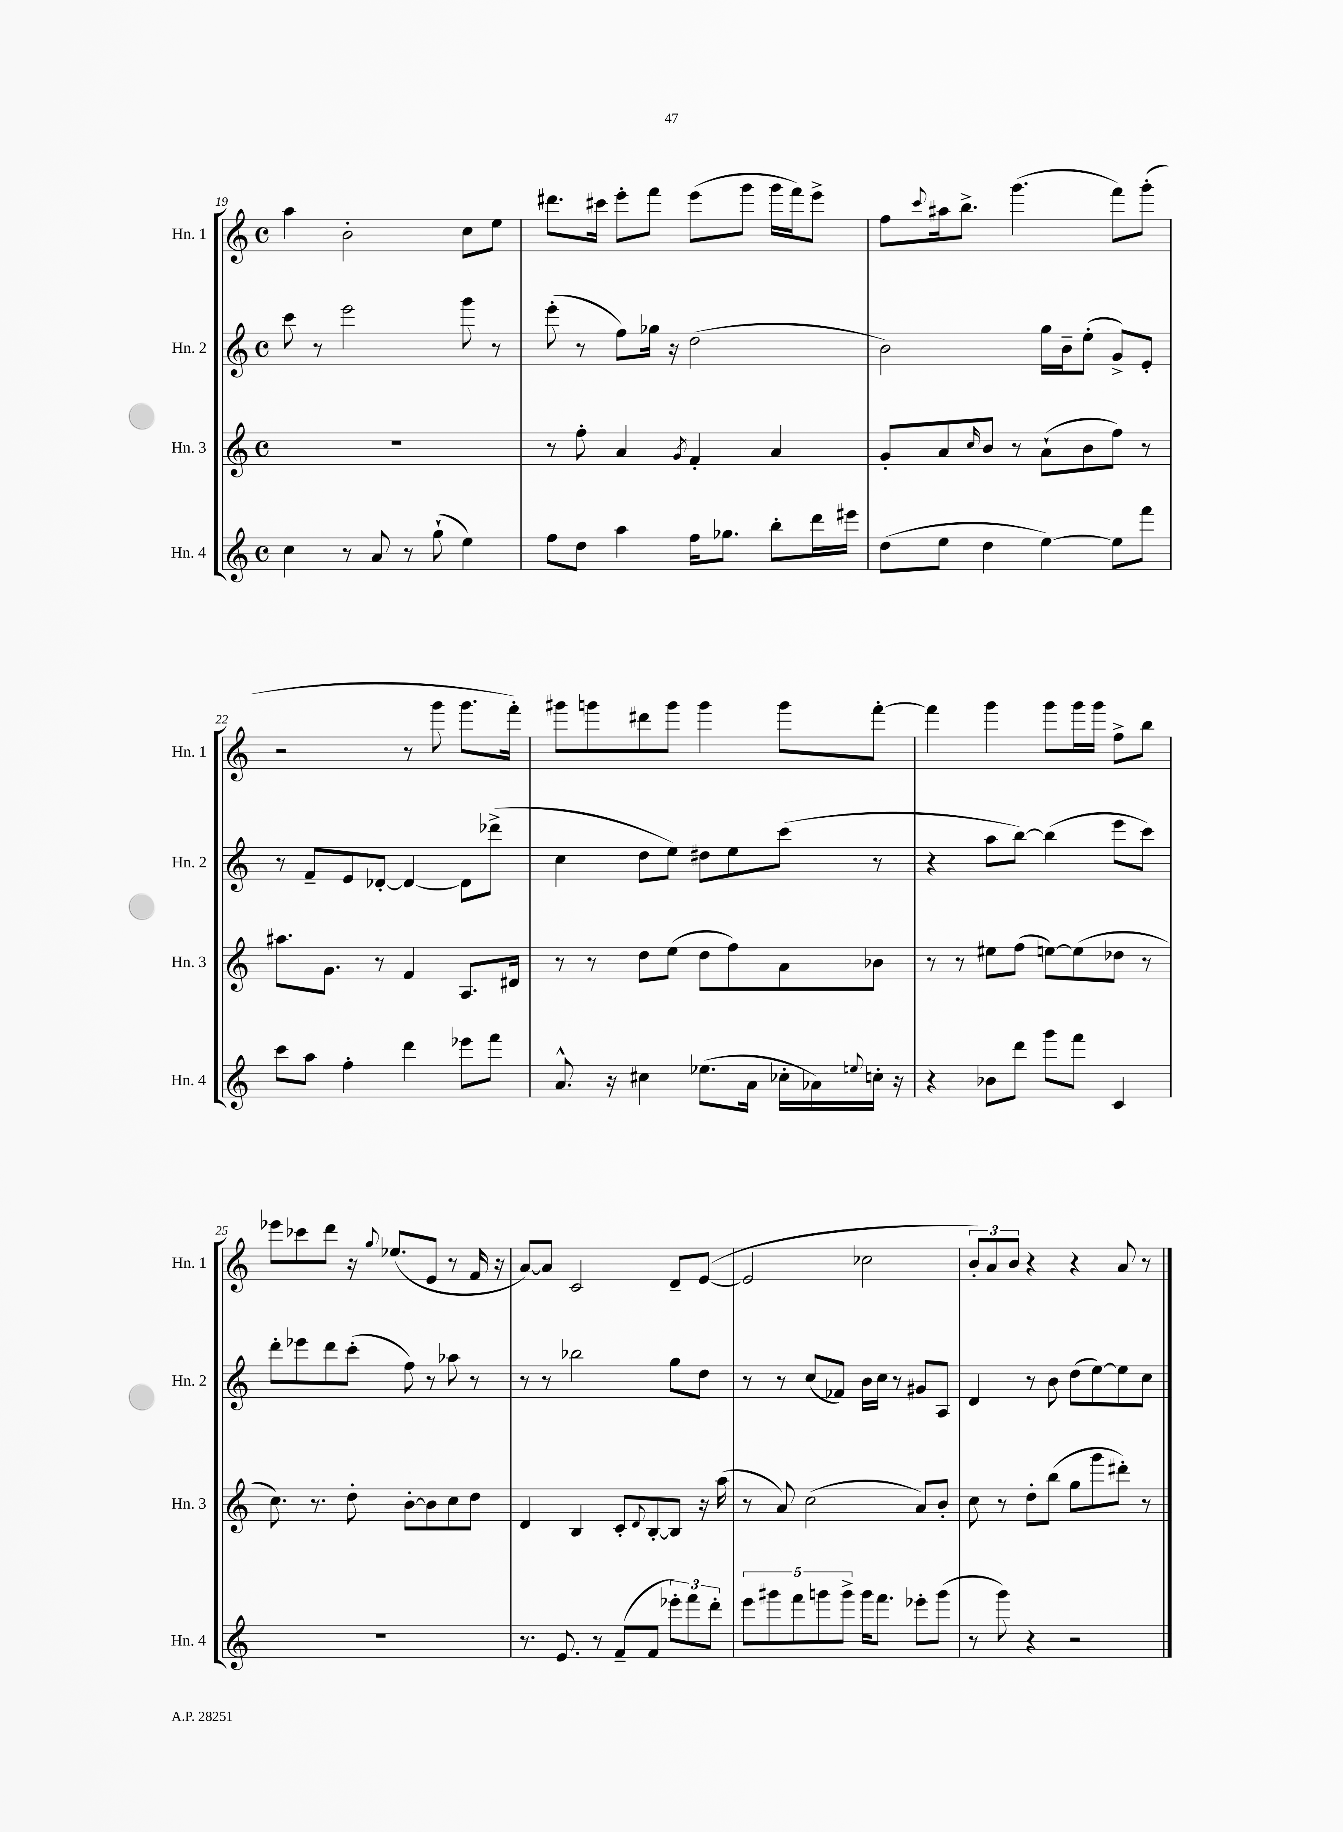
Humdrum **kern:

**kern	**kern	**kern	**kern
*staff4	*staff3	*staff2	*staff1
*clefG2	*clefG2	*clefG2	*clefG2
*k[]	*k[]	*k[]	*k[]
*M4/4	*M4/4	*M4/4	*M4/4
*met(c)	*met(c)	*met(c)	*met(c)
4cc	1r	8ccc	4aa
.	.	8r	.
8r	.	2eee	2b'
8a	.	.	.
8r	.	.	.
(8gg`	.	.	.
4ee)	.	8ggg	8cc
.	.	8r	8ee
=	=	=	=
8ff	8r	(8eee'	8.ddd#
8dd	8ff'	8r	.
.	.	.	16ccc#
4aa	4a	8ff)	8eee'
.	.	16gg-	8fff
.	.	16r	.
.	8qg	.	.
16ff	4f'	(2dd	(8eee
8.gg-	.	.	.
.	.	.	8ggg
8bb'	4a	.	16ggg
.	.	.	16fff)
16ddd	.	.	8eee^
16eee#	.	.	.
=	=	=	=
(8dd	8g'	2b)	8ff
.	.	.	8qqccc
8ee	8a	.	16aa#
.	.	.	8.bb^
.	16qqcc	.	.
4dd	8b	.	.
.	8r	.	(4.ggg
[4ee)	(8a`	16gg	.
.	.	16b~	.
.	8b	(8ee'	.
8ee]	8ff)	8g^)	8fff)
8fff	8r	8e'	(8ggg'
=	=	=	=
8ccc	8.aa#	8r	2r
8aa	.	8f~	.
.	8.g	.	.
4ff'	.	8e	.
.	8r	[8d-'	.
4ddd	4f	4d-_	8r
.	.	.	8ggg
8eee-	8.A	8d-]	8.ggg
8fff	.	(8ddd-^	.
.	16d#	.	16fff')
=	=	=	=
8.a^^	8r	4cc	8ggg#
.	8r	.	8ggg
16r	.	.	.
4cc#	8dd	8dd	8ddd#
.	(8ee	8ee)	8ggg
(8.ee-	8dd	8dd#	4ggg
.	8ff)	8ee	.
16a	.	.	.
16cc-'	8a	(8ccc	8ggg
16a-)	.	.	.
8qqee	.	.	.
16cc'	8b-	8r	[8fff'
16r	.	.	.
=	=	=	=
4r	8r	4r	4fff]
.	8r	.	.
8b-	8ee#	8aa	4ggg
8ddd	(8ff	[8bb)	.
8ggg	[8ee)	(4bb]	8ggg
8fff	(8ee]	.	16ggg
.	.	.	16ggg
4c	8dd-	8eee	8ff^
.	8r	8ccc)	8bb
=	=	=	=
1r	8.cc)	8ddd'	8eee-
.	.	8eee-	8ccc-
.	8.r	.	.
.	.	8ddd	8ddd
.	8dd'	(8ccc'	16r
.	.	.	8qqgg
.	.	.	(8.ee-
.	[8b'	8ff)	.
.	8b]	8r	8e
.	8cc	8aa-	8r
.	8dd	8r	16f
.	.	.	16r
=	=	=	=
8.r	4d	8r	[8a)
.	.	8r	8a]
8.e	.	.	.
.	4B	2bb-	2c
8r	.	.	.
(8f~	8c'	.	.
.	8qqd	.	.
8f	[8B'	.	.
12eee-')	8B]	8gg	8d~
12fff	.	.	.
.	16r	8dd	([8e
12ddd'	.	.	.
.	(16aa	.	.
=	=	=	=
10eee	8r	8r	2e]
10ggg#	.	.	.
.	8a)	8r	.
10fff	.	.	.
.	(2cc	(8cc	.
10ggg	.	.	.
.	.	8f-)	.
10ggg^	.	.	.
16ggg	.	16b	2cc-
8.fff	.	16cc	.
.	.	8r	.
8eee-'	8a)	8g#	.
(8ggg	8b'	8A	.
=	=	=	=
8r	8cc	4d	12b')
.	.	.	12a
8ggg)	8r	.	.
.	.	.	12b
4r	8dd'	8r	4r
.	(8bb	8b	.
2r	8gg	(8dd	4r
.	8ggg	[8ee)	.
.	8ddd#')	8ee]	8a
.	8r	8cc	8r
==	==	==	==
*-	*-	*-	*-
